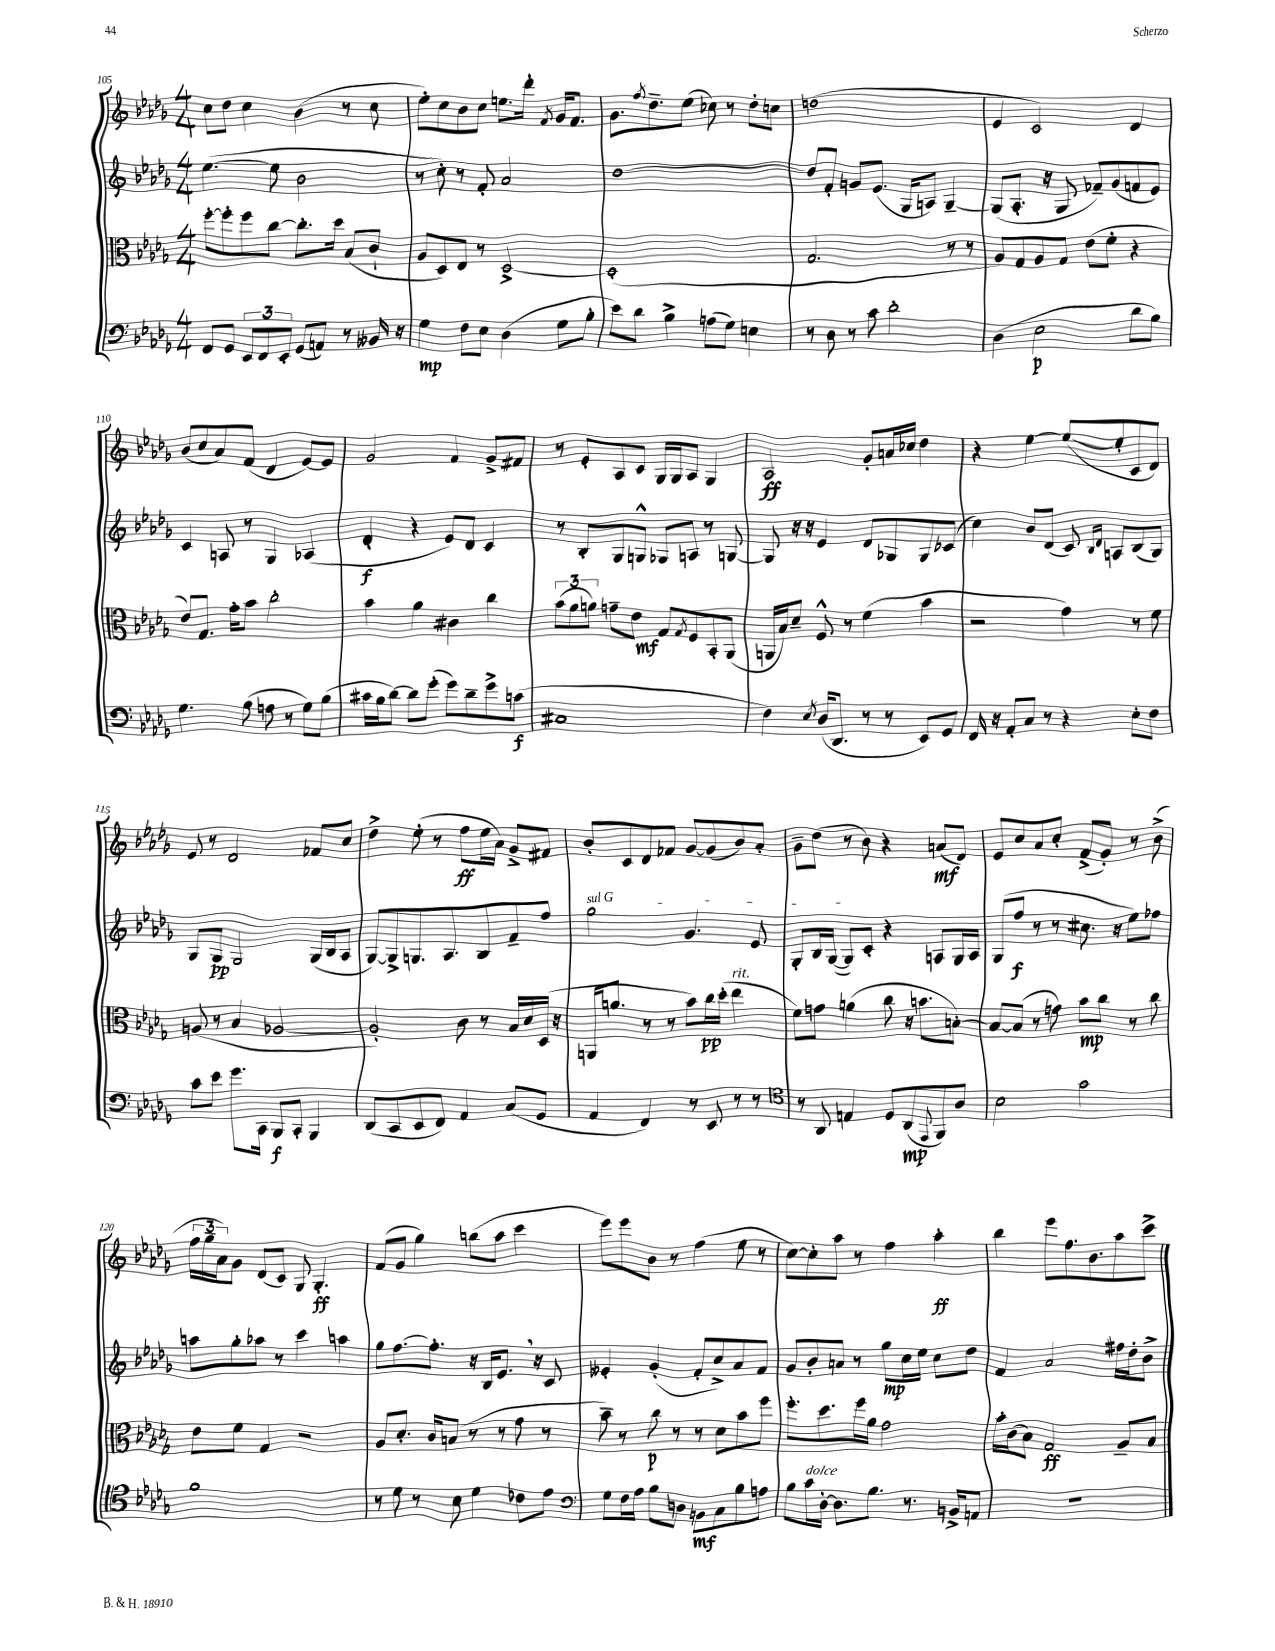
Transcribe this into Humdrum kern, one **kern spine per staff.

**kern	**kern	**kern	**kern
*staff4	*staff3	*staff2	*staff1
*clefF4	*clefC3	*clefG2	*clefG2
*k[b-e-a-d-g-]	*k[b-e-a-d-g-]	*k[b-e-a-d-g-]	*k[b-e-a-d-g-]
*M4/4	*M4/4	*M4/4	*M4/4
8FF/L	[8ff'\L	([4.ee-\	8cc\L
8GG-/J	8ff'\]	.	8dd-\J
12EE-/L	8ff\	.	4cc\
12FF/	.	.	.
.	[8cc\J	8ee-\]	.
12EE-'/J	.	.	.
(8GG-/L	8.cc'\]L	2b-\	(4b-\
8AA/J)	.	.	.
.	16dd-\Jk	.	.
8r	(8B-/L	.	8r
16BB--/	8c`/J	.	8cc\
16r	.	.	.
=	=	=	=
4G-\	8A-/L	8r	8ee-'\L)
.	8D-/)	8cc'\)	8cc\
8F\L	8E-/J	8r	8b-\
8E-\J	8r	8f'/	8cc\J
(4D-\	[2D-^/	2a-/	8.ee\L
.	.	.	16ddd-'\Jk
.	.	.	8qf/
8G-\L	.	.	16g-/LK
.	.	.	8.f/J
8B-'\J	.	.	.
=	=	=	=
8e-\L)	(1D-']	[1dd-	8.g-\L
8d-\J	.	.	.
.	.	.	8qff/
.	.	.	8.dd-~\
4B-^\	.	.	.
.	.	.	(8ee-\J
(8A\L	.	.	8cc-\)
8G-\J)	.	.	8r
4E\	.	.	8dd-'\L
.	.	.	8cc\J
=	=	=	=
8r	2.G-/	8dd-/]L	(1dd
8D-\	.	8f'/J	.
8r	.	8g/L	.
8c\	.	(8.e-/J	.
2d-'\	.	.	.
.	.	16G-/LK	.
.	.	8A/J)	.
.	8r	[4G-~/	.
.	8r	.	.
=	=	=	=
(4D-\	8A-/L)	(8G-/]L	4e-/
.	8G-/	8.A-'/J	.
2E-\	8A-/	.	2c/)
.	.	16r	.
.	8G-/J	8G-/	.
.	(8e-\L	8f-~/L)	.
.	8f'\J	(8g-/	.
8d-\L	4r	8f/	4d-/
8B-\J)	.	8e-/J)	.
=	=	=	=
4.G-\	8e-/L)	4c/	(8b-/L
.	8.G-/J	.	8cc/
.	.	8A/	8a-/)
.	16g-'\LK	.	.
(8B-\	8b-\J	8r	(8f/J
8A\	2cc'\	4G-/	4d-/
8r	.	.	.
8G-\L)	.	(4A-/	[8e-/L)
(8B-\J	.	.	8e-/]J
=	=	=	=
16c#\LL	4b-\	4d-'/	2g-/
16B-\J	.	.	.
[8d-\J)	.	.	.
8d-\]L	4a-\	4r	.
(8g-'\J	.	.	.
8g-\L)	4c#\	8e-/L)	4f/
8d-~\	.	8d-/J	.
8g-^\	4cc\	4c/	8g-^/L
(8c\J	.	.	8f#/J
=	=	=	=
1C#	(12b-\L	8r	8r
.	12a-\	.	.
.	.	8B-'/L	8e-'/L
.	12a\J)	.	.
.	8g~\L	8G-/	8A-/
.	8e-\J	8G^^/J	8c/J
.	8G-/L	8G-/L	16G-/LL
.	.	.	16G-/J
.	8qG-/	.	.
.	8F/	8A/J	8A-/J
.	8BB-'/	8r	4G-/
.	(8AA-/J	[8G/	.
=	=	=	=
4F\)	16AA/LL	8G/]	2A-/
.	16B-/J)	.	.
.	8d-~/J	16r	.
.	.	16r	.
8qE-/	.	.	.
(16D-/LK	8F^^/	4e-/	.
8.DD-/J	.	.	.
.	8r	.	.
8r	(4f\	8d-/L	8g-'/L
8r	.	8G-/	16a/L
.	.	.	16cc-/JJ
8EE-/L)	4b-\	8G-/	4dd-\
8GG-/J	.	(8c-/J	.
=	=	=	=
16FF/	2r	4cc\)	4r
16r	.	.	.
8AA-'/L	.	.	.
8C/J	.	8b-/L	[4ee-\
8r	.	(8d-/J	.
4r	4g-\)	8c/)	(8ee-/_L
.	.	16qqB-/LL	.
.	.	16qqd-/JJ	.
.	.	8A/L	8ee-'/]
8E-'\L	8r	(8B-/	8c/
8F\J	8f\	8G-/J)	8d-/J)
=	=	=	=
8c\L	(8A/	8G-/L	8e-/
8e-\J	8r	8G-/J	8r
8.g-\L	4B-/	2G-/	2d-/
16CC\Jk	.	.	.
8BBB-/L	[2A-/	.	.
8CC'/J	.	.	.
4BBB-/	.	(16G-/LL	8f-/L
.	.	16B-/J	.
.	.	8A-/J	8cc/J
=	=	=	=
(8DD-/L	2A-'/])	[8G-/L)	4dd-^\
8CC/	.	8G-^/]	.
8EE-/	.	8.G/	(8ee-'\
8FF/J)	.	.	8r
.	.	8.A-/	.
4AA-/	8c\	.	8ff\L
.	8r	8B-/	16ee-\L
.	.	.	16a-\JJ)
(8C/L	16B-/LL	8f~/	8g-^/L
.	16d-/	.	.
8GG-/J	(16D-/JJ	8ff/J	8f#/J
.	16r	.	.
=	=	=	=
4AA-/	16AA/LK	2gg-\	8b-'/L
.	8.a/J	.	.
.	.	.	8c/
4FF/)	8r	.	8d-/
.	8r	.	8f-/J
8r	8b-\L)	4.g-/	[8g-/L
8EE-/	16cc\L	.	(8g-/]
.	(16dd-'\JJ	.	.
8r	4ee-\	.	8b-/)
8r	.	8e-/	8a-'/J
=	=	=	=
*clefC4	*	*	*
8r	8f\L)	8G-'/L	8g-~\L
8AA-/	8g\J	16B-/L	(8dd-\J
.	.	([16G-/JJ	.
4E/	(4a\	8G-/]L)	8r
.	.	8c'/J	8b-\)
8D-/L	8cc\	4r	4r
(8AA-/	16r	.	.
.	8.b\L	.	.
8qqEE-/	.	.	.
8FF/)	.	8A/L	(8a/L
8A-/J	[8B'\J)	16G-/L	8d-/J)
.	.	16A/JJ	.
=	=	=	=
2B-\	8B/_L	(8G-/L	8e-/L
.	(8B/]J	8ff/J	8cc/
.	8r	8r	8a-/
.	8g\)	8r	8cc'/J
2g-\	8b-\L	8.cc#\	(8f^/L
.	8cc\J	.	8g-'/J)
.	.	16r	.
.	8r	8ee-\L)	8r
.	8cc\	8ff-\J	(8b-^\
=	=	=	=
1f	8e-\L	8aa\L	24ff\LL
.	.	.	24gg-~\
.	.	.	24a-\J)
.	8f\J	8gg-'\	8g-\J
.	4G-/	8aa-\J	(8d-/L
.	.	8r	8c/J)
.	2r	4ccc\	8G-/
.	.	.	4.G-'/
.	.	4aa\	.
=	=	=	=
8r	8A-/L	8gg-\L	(8f/L
8d-\	8.d-'/J	[8.ff\	8g-/J
8r	.	.	4gg-\)
.	16c/LK	8.ff'\]J	.
8B-\	(8B/J	.	.
4d-\	8r	16r	(8bb\L
.	.	16B-/LK	.
.	8r	8.e-/J	8aa-\J
8c-\L	8g-\	.	4ccc\
.	.	16r	.
8e-\J	8r	8c/	.
=	=	=	=
*clefF4	*	*	*
8G-\L	8b-~\)	4e--'/	8eee-\L)
16F\L	8r	.	8eee-\
16A-\JJ	.	.	.
8B-\L	8cc\	(4g-'/	8b-\J
8D\J	8r	.	8r
8BB\L	8r	8f'/L	(4ff\
8C\	8d-\L	8cc^/)	.
8B-\	8b-\	8a-/	8ee-\
8A\J	8ff\J	8f/J	8r
=	=	=	=
8B-\L	8.ff'\L	8g-/L	[8cc\L)
16c\L	.	8b-'/	8cc'\]
[16D-'\JJ	8.dd-\	.	.
8.D-\]L	.	8a/J	8aa-\J
.	16ff\L	8r	8r
8.B-\J	16a-\JJ	.	.
.	2g-\	8gg-\L	4ff\
8.r	.	16cc\L	.
.	.	16ee-\JJ	.
.	.	8cc\L	4aa-'\
16BB^/LK	.	.	.
8AA/J	.	8dd-\J	.
=	=	=	=
1r	16b-'\LL	4f/	4bb-\
.	(16c\J	.	.
.	8B-\J)	.	.
.	2G-/	2a-/	8eee-\L
.	.	.	8.ff\
.	.	.	8.b-\
.	8A-~/L	16ff#\LL	8aa-\
.	.	16dd-'\J	.
.	8B-/J	8b-^\J	8ccc^\J
==	==	==	==
*-	*-	*-	*-
